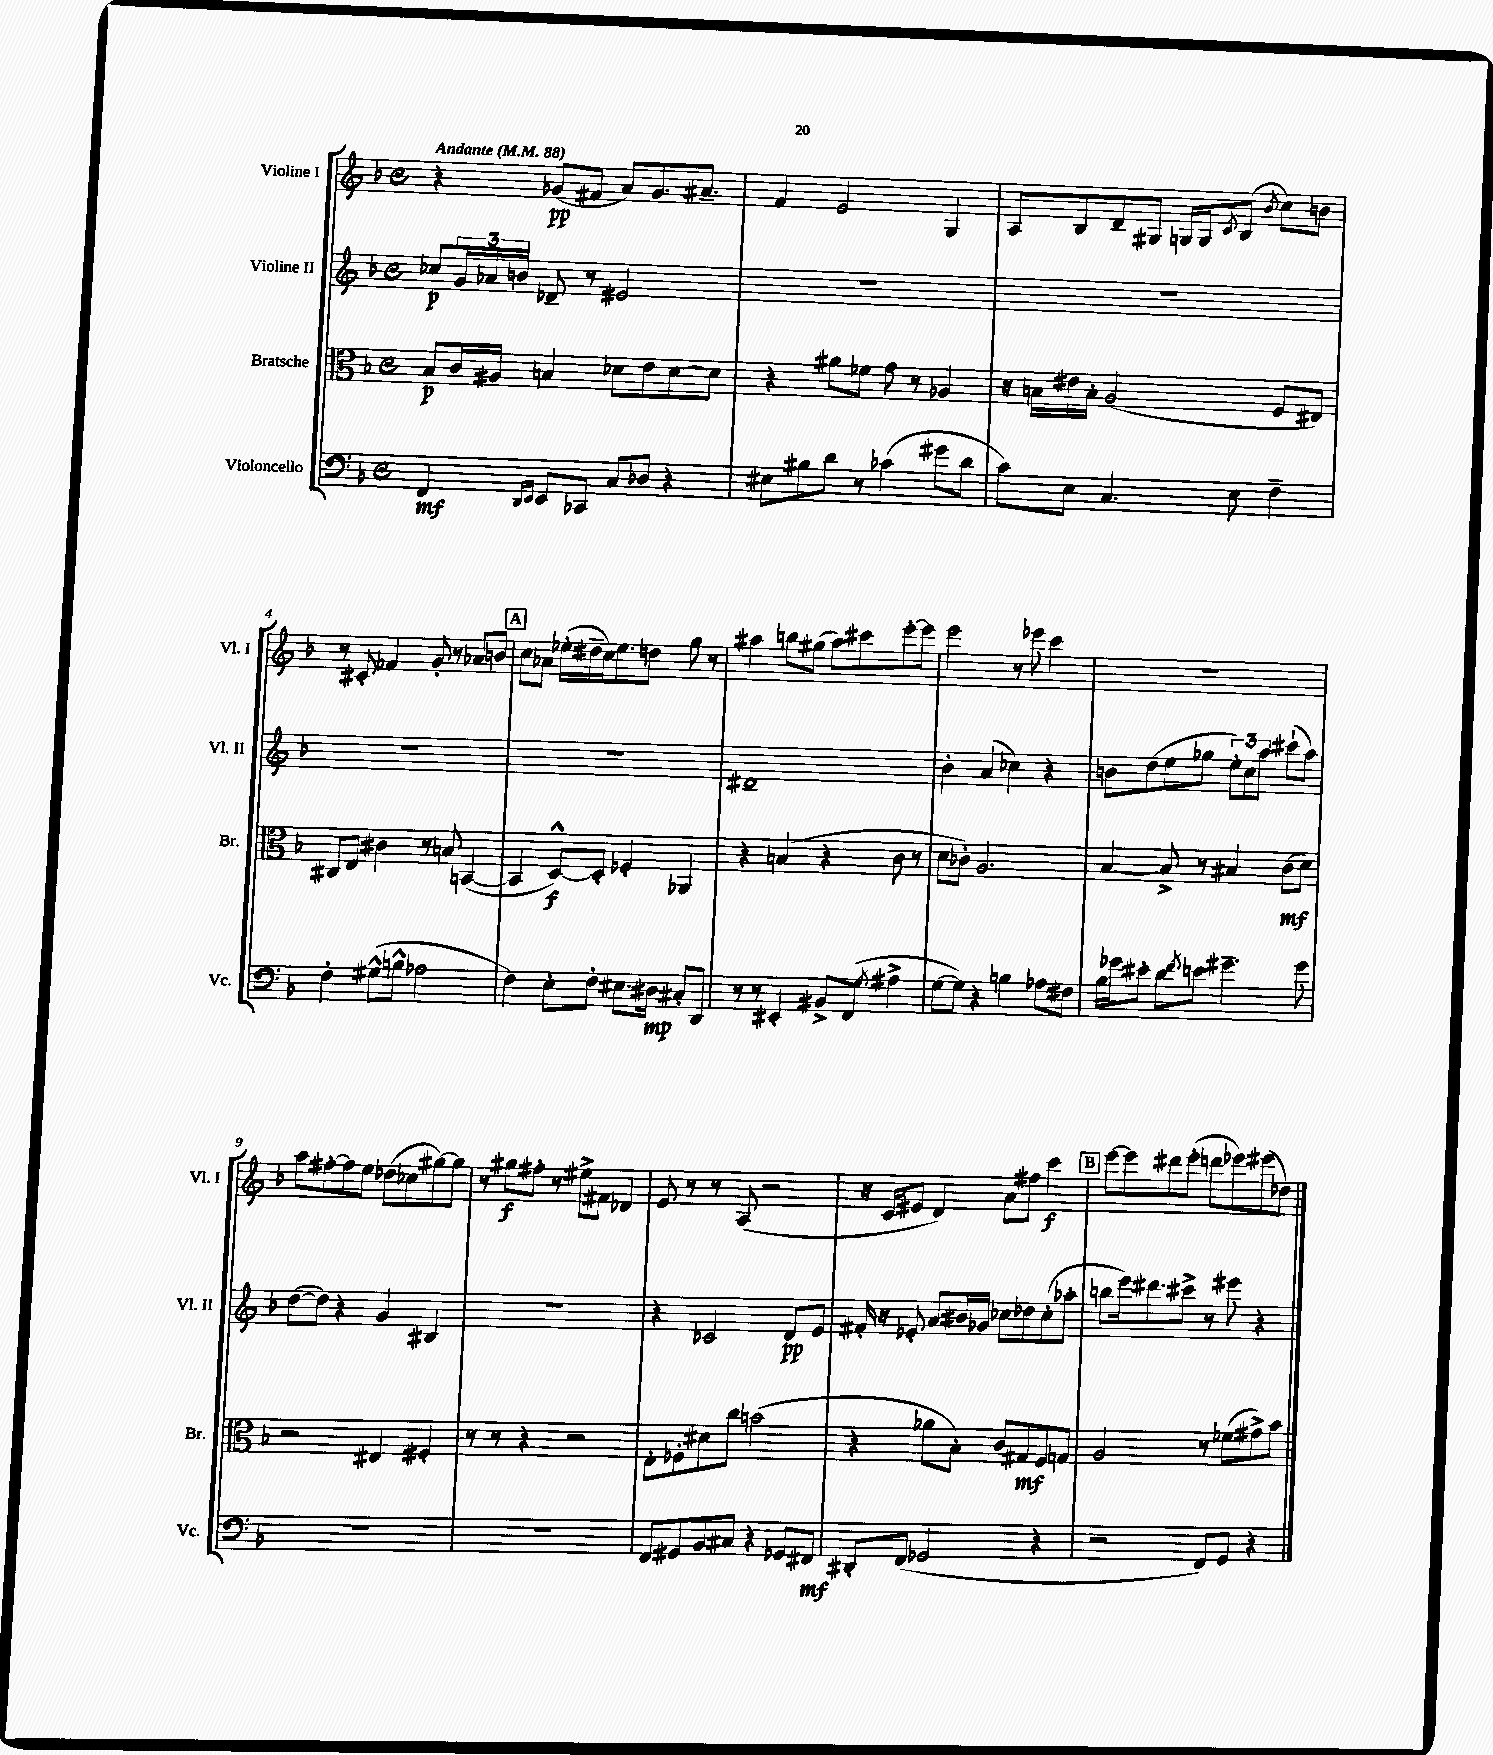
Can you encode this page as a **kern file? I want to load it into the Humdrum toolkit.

**kern	**kern	**kern	**kern
*staff4	*staff3	*staff2	*staff1
*clefF4	*clefC3	*clefG2	*clefG2
*k[b-]	*k[b-]	*k[b-]	*k[b-]
*M4/4	*M4/4	*M4/4	*M4/4
*met(c)	*met(c)	*met(c)	*met(c)
*MM88	*MM88	*MM88	*MM88
4FF	8B-	8cc-	4r
.	16c	24g	.
.	.	24a-	.
.	16A#	.	.
.	.	24b	.
16qqDD	.	.	.
16qqEE	.	.	.
8EE	4B	8d-~	(8g-
8CC-	.	8r	8f#
8C	8d-	2e#	8a)
8D-	8e	.	8.g-
4r	[8d-	.	.
.	.	.	8.a#~
.	8d-]	.	.
=	=	=	=
8E#	4r	1r	4f
8B#	.	.	.
8d	8a#	.	2e
8r	8f-	.	.
(4c-	8g	.	.
.	8r	.	.
8g#	4A-	.	4G
8d	.	.	.
=	=	=	=
8c)	16r	1r	8A
.	16B	.	.
8E	16e#	.	8B-
.	16B'	.	.
4.C	(2A	.	8d~
.	.	.	8G#
.	.	.	16G
.	.	.	16G
.	.	.	8qc
8E	.	.	(8B-
.	.	.	8qb-
4F~	8F	.	8cc)
.	8E#)	.	8b
=	=	=	=
4F'	8C#	1r	8r
.	8E	.	8c#'
(8G#^^	4c#	.	4f-
8B^^	.	.	.
2A-	8r	.	8g'
.	8B	.	8r
.	([4BB	.	8a-
.	.	.	8b
=	=	=	=
4F)	4BB]	1r	8cc
.	.	.	8a-
8E'	[8D^^)	.	(16ee-'
.	.	.	16dd#~
8F'	8D']	.	16cc)
.	.	.	8.ee-
8.E#	4F-'	.	.
.	.	.	8dd
16D#	.	.	.
8C#'	4AA-	.	8gg
8DD	.	.	8r
=	=	=	=
8r	4r	1d#~	4aa#
8r	.	.	.
4EE#'	(4B	.	8bb
.	.	.	(8gg#
8BB#^	4r	.	8aa#)
(8FF	.	.	8ccc#
8qG	.	.	.
4A#^	8c	.	[8eee'
.	8r	.	8eee]
=	=	=	=
[8G	8d	4b-'	2eee
8G])	8c-')	.	.
4r	2.A	(4a	.
4B	.	4cc-)	8r
.	.	.	8eee-
8A-	.	4r	4ccc
8F#	.	.	.
=	=	=	=
16B-	[4B-	8b	1r
16g-	.	.	.
8e#'	.	(8dd	.
8d	8B-^]	8ee	.
8qf	.	.	.
8e	8r	8gg-	.
4.g#~	4B#	12ee')	.
.	.	12cc	.
.	.	12aa	.
.	(8c	(8ccc#`	.
8g#	8d)	8aa)	.
=	=	=	=
1r	2r	([8dd	8aa
.	.	8dd])	[8ff#'
.	.	4r	8ff#]
.	.	.	8ee
.	4E#	4g	(8dd-
.	.	.	8cc-
.	4F#'	4B#	[8gg#)
.	.	.	8gg#]
=	=	=	=
1r	8r	1r	8r
.	8r	.	8gg#
.	4r	.	8ff#'
.	.	.	8r
.	2r	.	8ee#^
.	.	.	8f#
.	.	.	4d-
=	=	=	=
8FF	8E'	4r	8e
8GG#	8F-'	.	8r
8BB-	8d#	2c-	8r
8C#	8cc	.	(8A
4r	(2b	.	2r
8GG-	.	8d	.
8FF#	.	8e	.
=	=	=	=
8DD#'	4r	16f#'	16r
.	.	16r	16c
(8FF	.	8e-'	8e#
2GG-	8a-	8a	4d)
.	8B-')	16b#	.
.	.	16g-	.
.	8c	8cc-	8a
.	8G#	8dd-	8ff#
4r	8F	(8cc-'	4ccc
.	8G	8aa-'	.
=	=	=	=
2r	2A	8bb	[8eee
.	.	16eee)	8eee]
.	.	8.ddd#	.
.	.	.	8ddd#
.	.	8ccc#^	(8eee'
8FF)	8r	8r	8ddd
8GG	(8f-	8eee#	8eee-)
4r	8g#^)	4r	(8eee#
.	8b-	.	8dd-)
==	==	==	==
*-	*-	*-	*-
